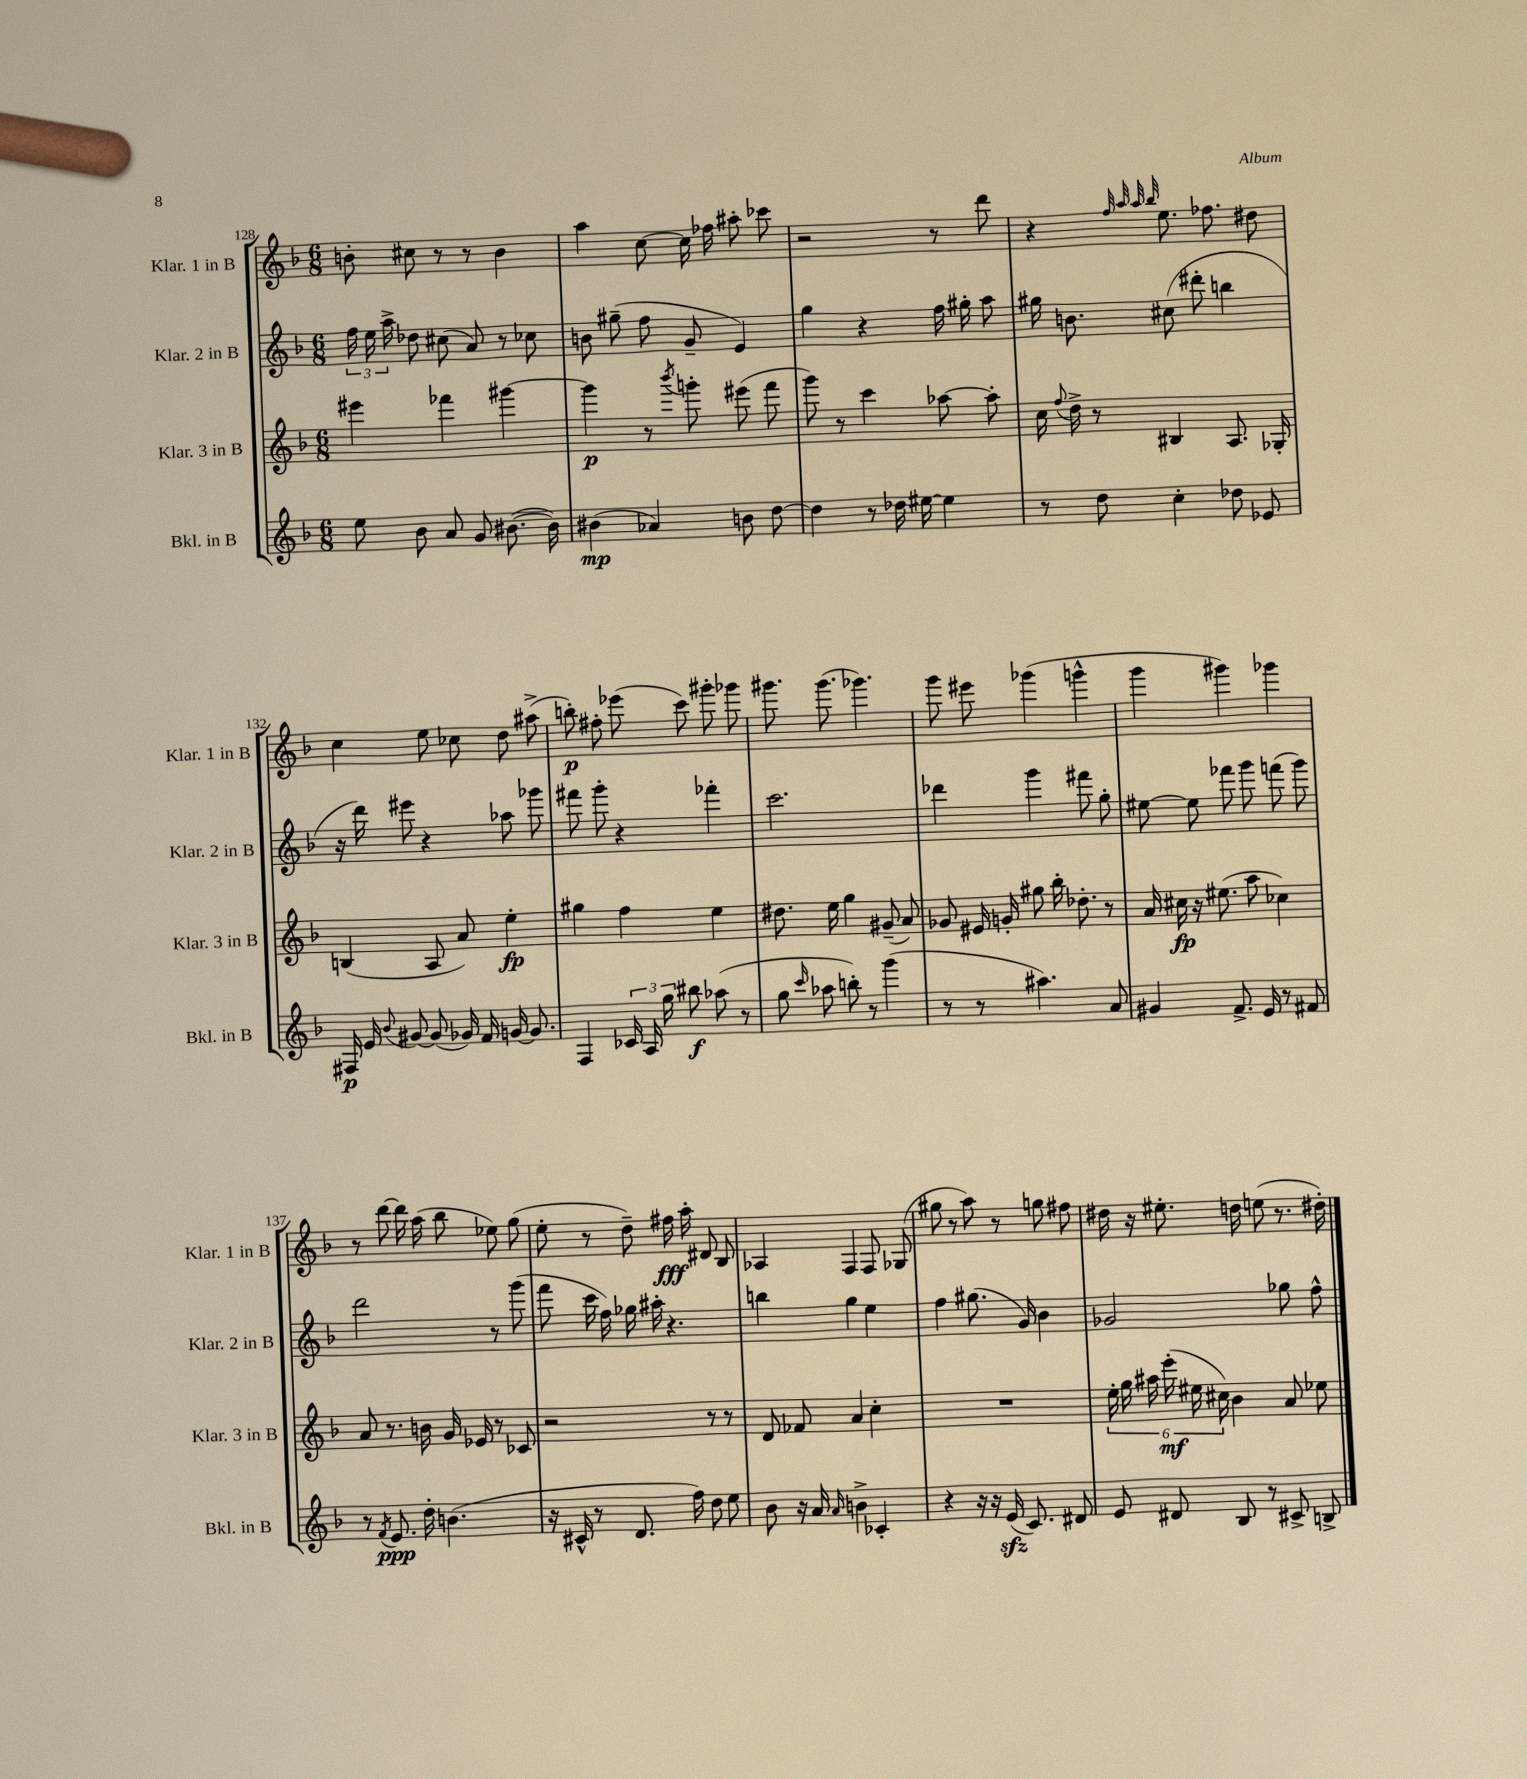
<<
\new StaffGroup <<
\new Staff = "s0" \with { instrumentName = "Klar. 1 in B" shortInstrumentName = "Klar. 1 in B" } {
    \clef treble \key f \major \numericTimeSignature \time 6/8
    \autoBeamOff b'8-. cis''8 r8 r8 b'4 |
    a''4 c''8~ c''16 fes''16 ais''8-. ces'''8 |
    r2 r8 d'''8 |
    r4 \grace { f''32 a''32 a''32 bes''32 } e''8. fes''8. dis''8 |
    c''4 e''8 ces''8 d''8 ais''8->( |
    b''8-.\p) fis''8-. ees'''8( c'''8) gis'''8-. ges'''8 |
    gis'''8. gis'''8.( ges'''4.) |
    g'''8 eis'''8 ges'''4( g'''4-^ |
    g'''4 gis'''4) ges'''4 |
    r8 d'''8~ d'''16 a''16( bes''8 ees''8) g''8( |
    e''8-. r8 d''8--) fis''16\fff a''16-. dis'8 bes8 |
    aes4 f4 f8 ges8( |
    gis''8 r8 a''8) r8 g''8 fis''8 |
    dis''16 r16 eis''8.-. d''16 e''8( r8. dis''16-.) \bar "|." |
}
\new Staff = "s1" \with { instrumentName = "Klar. 2 in B" shortInstrumentName = "Klar. 2 in B" } {
    \clef treble \key f \major \numericTimeSignature \time 6/8
    \autoBeamOff \tuplet 3/2 { f''16 e''16 a''16-> } des''8 cis''8( a'8) r8 ces''8 |
    b'8 gis''8--( f''8 g'8-- e'4) |
    g''4 r4 f''16 gis''16-. a''8 |
    gis''16 b'8. cis''8( dis'''8-. b''4 |
    r16 d'''16) eis'''8 r4 aes''8 ges'''8 |
    fis'''8 g'''8-. r4 fes'''4-. |
    c'''2. |
    des'''4 g'''4 fis'''8 g''8-. |
    eis''8~ eis''8 fes'''8 g'''8 f'''8( g'''8) |
    d'''2 r8 g'''8( |
    f'''8 c'''16 f''16) ges''16 ais''16-. r4. |
    b''4 g''4 e''4 |
    f''4 gis''8.( g'16) bes'4 |
    ges'2 ges''8 f''8-^ \bar "|." |
}
\new Staff = "s2" \with { instrumentName = "Klar. 3 in B" shortInstrumentName = "Klar. 3 in B" } {
    \clef treble \key f \major \numericTimeSignature \time 6/8
    \autoBeamOff eis'''4 fes'''4 gis'''4~ |
    gis'''4\p r8 \acciaccatura { bes'''8 } g'''8-. eis'''8( f'''8 |
    g'''8) r8 c'''4 aes''8~ aes''8-. |
    c''16 \appoggiatura { f''8 } d''16-> r8 bis4 a8. ges16-. |
    b4( a8 a'8) e''4-.\fp |
    gis''4 f''4 e''4 |
    dis''8. e''16 g''4 gis'8--( a'8) |
    ges'8 eis'16 g'16-. gis''8 bes''16-. des''8.-. r8 |
    a'16 cis''16\fp r16 eis''8.( a''8 ces''4) |
    a'8 r8. b'16 g'16 ees'16 r8 ces'8 |
    r2 r8 r8 |
    d'8 fes'8 a'4 c''4-. |
    R2. |
    \tuplet 6/4 { e''16-. g''16 ais''16 e'''16-.\mf( eis''16 cis''16) } bes'4 a'8 ees''8 \bar "|." |
}
\new Staff = "s3" \with { instrumentName = "Bkl. in B" shortInstrumentName = "Bkl. in B" } {
    \clef treble \key f \major \numericTimeSignature \time 6/8
    \autoBeamOff e''8 bes'8 a'8 g'8 bis'8.~( bis'16) |
    bis'4\mp( aes'4) b'8 d''8~ |
    d''4 r8 des''16 eis''16~ eis''4 |
    r8 d''8 c''4-. des''8 ees'8 |
    fis16\p e'16 \appoggiatura { bes'8 } gis'8~ gis'8( ges'16) f'16 g'16~ g'8. |
    f4 \tuplet 3/2 { ces'16 a16 g''16 } bis''8\f aes''8( r8 |
    g''8 \grace { c'''16 } aes''8 b''8-.) r8 g'''4( |
    r8 r8 ais''4.) a'8 |
    gis'4 f'8.-> e'16 r8 fis'8 |
    r8 \acciaccatura { f'8 } e'8.\ppp d''16-. b'4.( |
    r16 cis'16-^ r8 d'8. f''16) d''8 e''8 |
    bes'8 r16 a'16 \grace { a'16 } b'4-> ces'4-. |
    r4 r16 r16 e'16\sfz( c'8.) dis'8 |
    e'8 dis'8 bes8 r8 cis'8-> b8-> \bar "|." |
}
>>
>>
\layout { \context { \Score currentBarNumber = #128 } }
